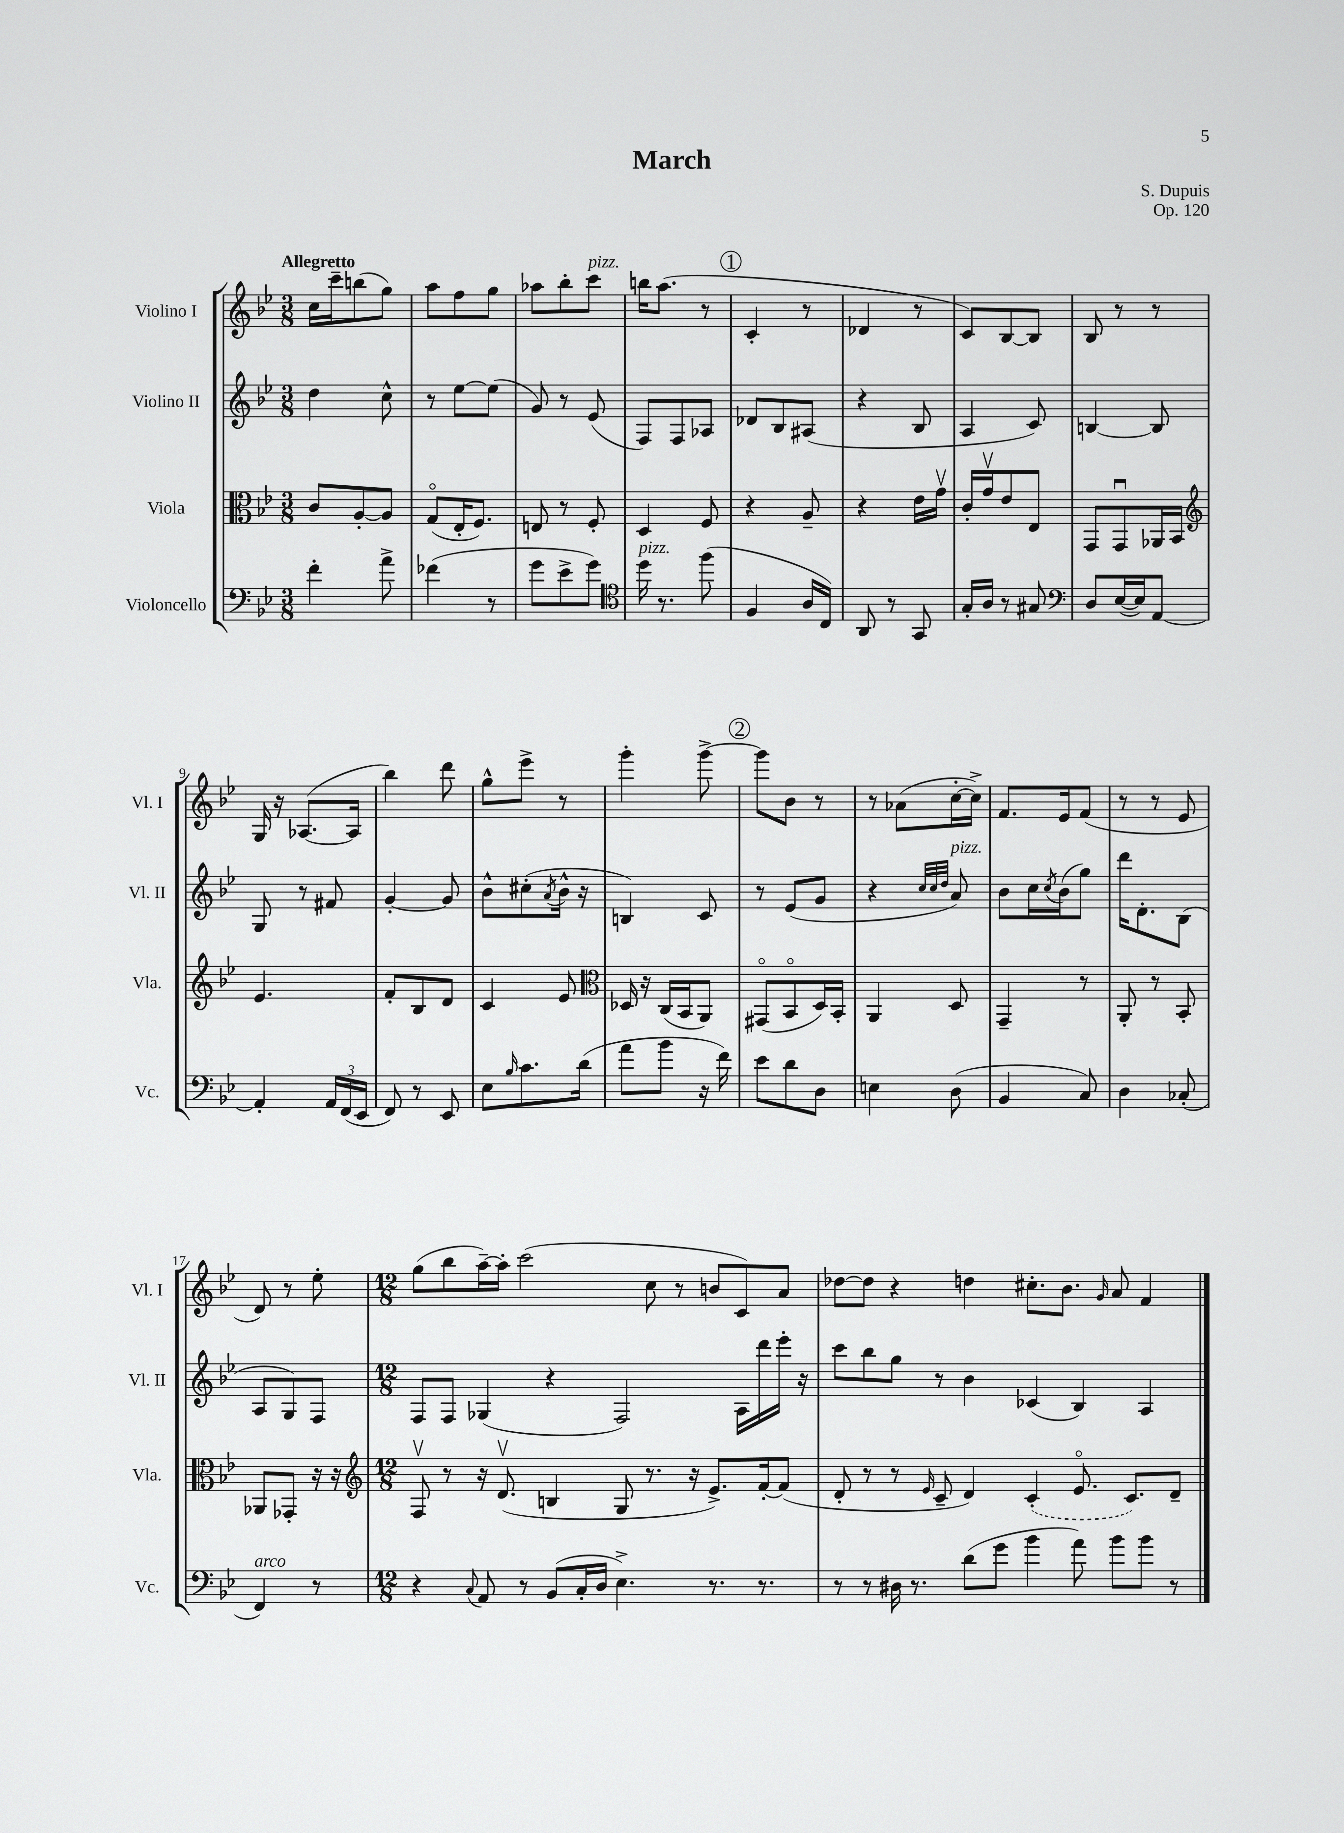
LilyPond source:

\header { title = "March" composer = "S. Dupuis" opus = "Op. 120" }
<<
\new StaffGroup <<
\new Staff = "s0" \with { instrumentName = "Violino I" shortInstrumentName = "Vl. I" } {
    \clef treble \key bes \major \numericTimeSignature \time 3/8 \tempo "Allegretto"
    c''16 c'''16-- b''8( g''8) |
    a''8 f''8 g''8 |
    aes''8 bes''8-. c'''8^\markup { \italic "pizz." } |
    b''16 a''8.( r8 |
    \mark \markup { \circle "1" } c'4-. r8 |
    des'4 r8 |
    c'8) bes8~ bes8 |
    bes8 r8 r8 |
    g16 r16 aes8.~( aes16 |
    bes''4) d'''8 |
    g''8-^ ees'''8-> r8 |
    g'''4-. g'''8~-> |
    \mark \markup { \circle "2" } g'''8 bes'8 r8 |
    r8 aes'8( c''16~-. c''16->) |
    f'8. ees'16 f'8( |
    r8 r8 ees'8 |
    d'8) r8 ees''8-. |
    \numericTimeSignature \time 12/8 g''8( bes''8 a''16~--) a''16-. c'''2( c''8 r8 b'8 c'8) a'8 |
    des''8~ des''8 r4 d''4 cis''8.-. bes'8. \grace { g'16 } a'8 f'4 \bar "|." |
}
\new Staff = "s1" \with { instrumentName = "Violino II" shortInstrumentName = "Vl. II" } {
    \clef treble \key bes \major \numericTimeSignature \time 3/8
    d''4 c''8-^ |
    r8 ees''8~ ees''8( |
    g'8) r8 ees'8( |
    f8) f8 aes8 |
    \mark \markup { \circle "1" } des'8 bes8 ais8( |
    r4 bes8 |
    a4 c'8) |
    b4~ b8 |
    g8 r8 fis'8 |
    g'4~-. g'8 |
    bes'8-^ cis''8-.( \acciaccatura { a'8 } bes'16-^ r16 |
    b4) c'8 |
    \mark \markup { \circle "2" } r8 ees'8( g'8 |
    r4 \grace { c''32 c''32 d''32 } a'8^\markup { \italic "pizz." }) |
    bes'8 c''16 \acciaccatura { c''8 } bes'16( g''8) |
    d'''16 d'8.-. bes8( |
    a8 g8) f8 |
    \numericTimeSignature \time 12/8 f8 f8 ges4( r4 f2) a16 d'''16 ees'''16-. r16 |
    c'''8 bes''8 g''8 r8 bes'4 ces'4( bes4) a4 \bar "|." |
}
\new Staff = "s2" \with { instrumentName = "Viola" shortInstrumentName = "Vla." } {
    \clef alto \key bes \major \numericTimeSignature \time 3/8
    c'8 a8~-. a8 |
    g8\flageolet( ees16-. f8.) |
    e8 r8 f8-. |
    d4 f8 |
    \mark \markup { \circle "1" } r4 a8-- |
    r4 ees'16 g'16\upbow |
    c'16-. g'16\upbow ees'8 ees8 |
    g,8 g,8\downbow aes,16 bes,16 |
    \clef treble ees'4. |
    f'8-. bes8 d'8 |
    c'4 ees'8 |
    \clef alto des16 r16 c16( bes,16 a,8) |
    \mark \markup { \circle "2" } gis,8\flageolet( bes,8\flageolet d16) bes,16-. |
    a,4 d8 |
    g,4-- r8 |
    a,8-. r8 bes,8-. |
    aes,8 ges,8-. r16 r16 |
    \numericTimeSignature \time 12/8 \clef treble f8\upbow r8 r16 d'8.\upbow( b4 g8 r8. r16 ees'8.->) f'16~-. f'8( |
    d'8-. r8 r8 \grace { ees'16 } c'8-- d'4) \once \slurDashed c'4-.( ees'8.\flageolet c'8.) d'8-- \bar "|." |
}
\new Staff = "s3" \with { instrumentName = "Violoncello" shortInstrumentName = "Vc." } {
    \clef bass \key bes \major \numericTimeSignature \time 3/8
    f'4-. a'8-> |
    fes'4( r8 |
    g'8 ees'8-> g'8) |
    \clef tenor d''16^\markup { \italic "pizz." } r8. f''8( |
    \mark \markup { \circle "1" } f4 a16 c16) |
    a,8 r8 g,8 |
    g16-. a16 r8 gis8 |
    \clef bass d8 ees16~( ees16) a,8~ |
    a,4-. \tuplet 3/2 { a,16 f,16( ees,16 } |
    f,8) r8 ees,8 |
    ees8 \grace { bes16 } c'8. d'16( |
    a'8 bes'8 r16 f'16) |
    \mark \markup { \circle "2" } ees'8 d'8 d8 |
    e4 d8( |
    bes,4 c8) |
    d4 ces8-.( |
    f,4^\markup { \italic "arco" }) r8 |
    \numericTimeSignature \time 12/8 r4 \appoggiatura { c8 } a,8 r8 bes,8( c16-. d16 ees4.->) r8. r8. |
    r8 r8 dis16 r8. d'8( g'8 bes'4 a'8) bes'8 bes'8 r8 \bar "|." |
}
>>
>>
